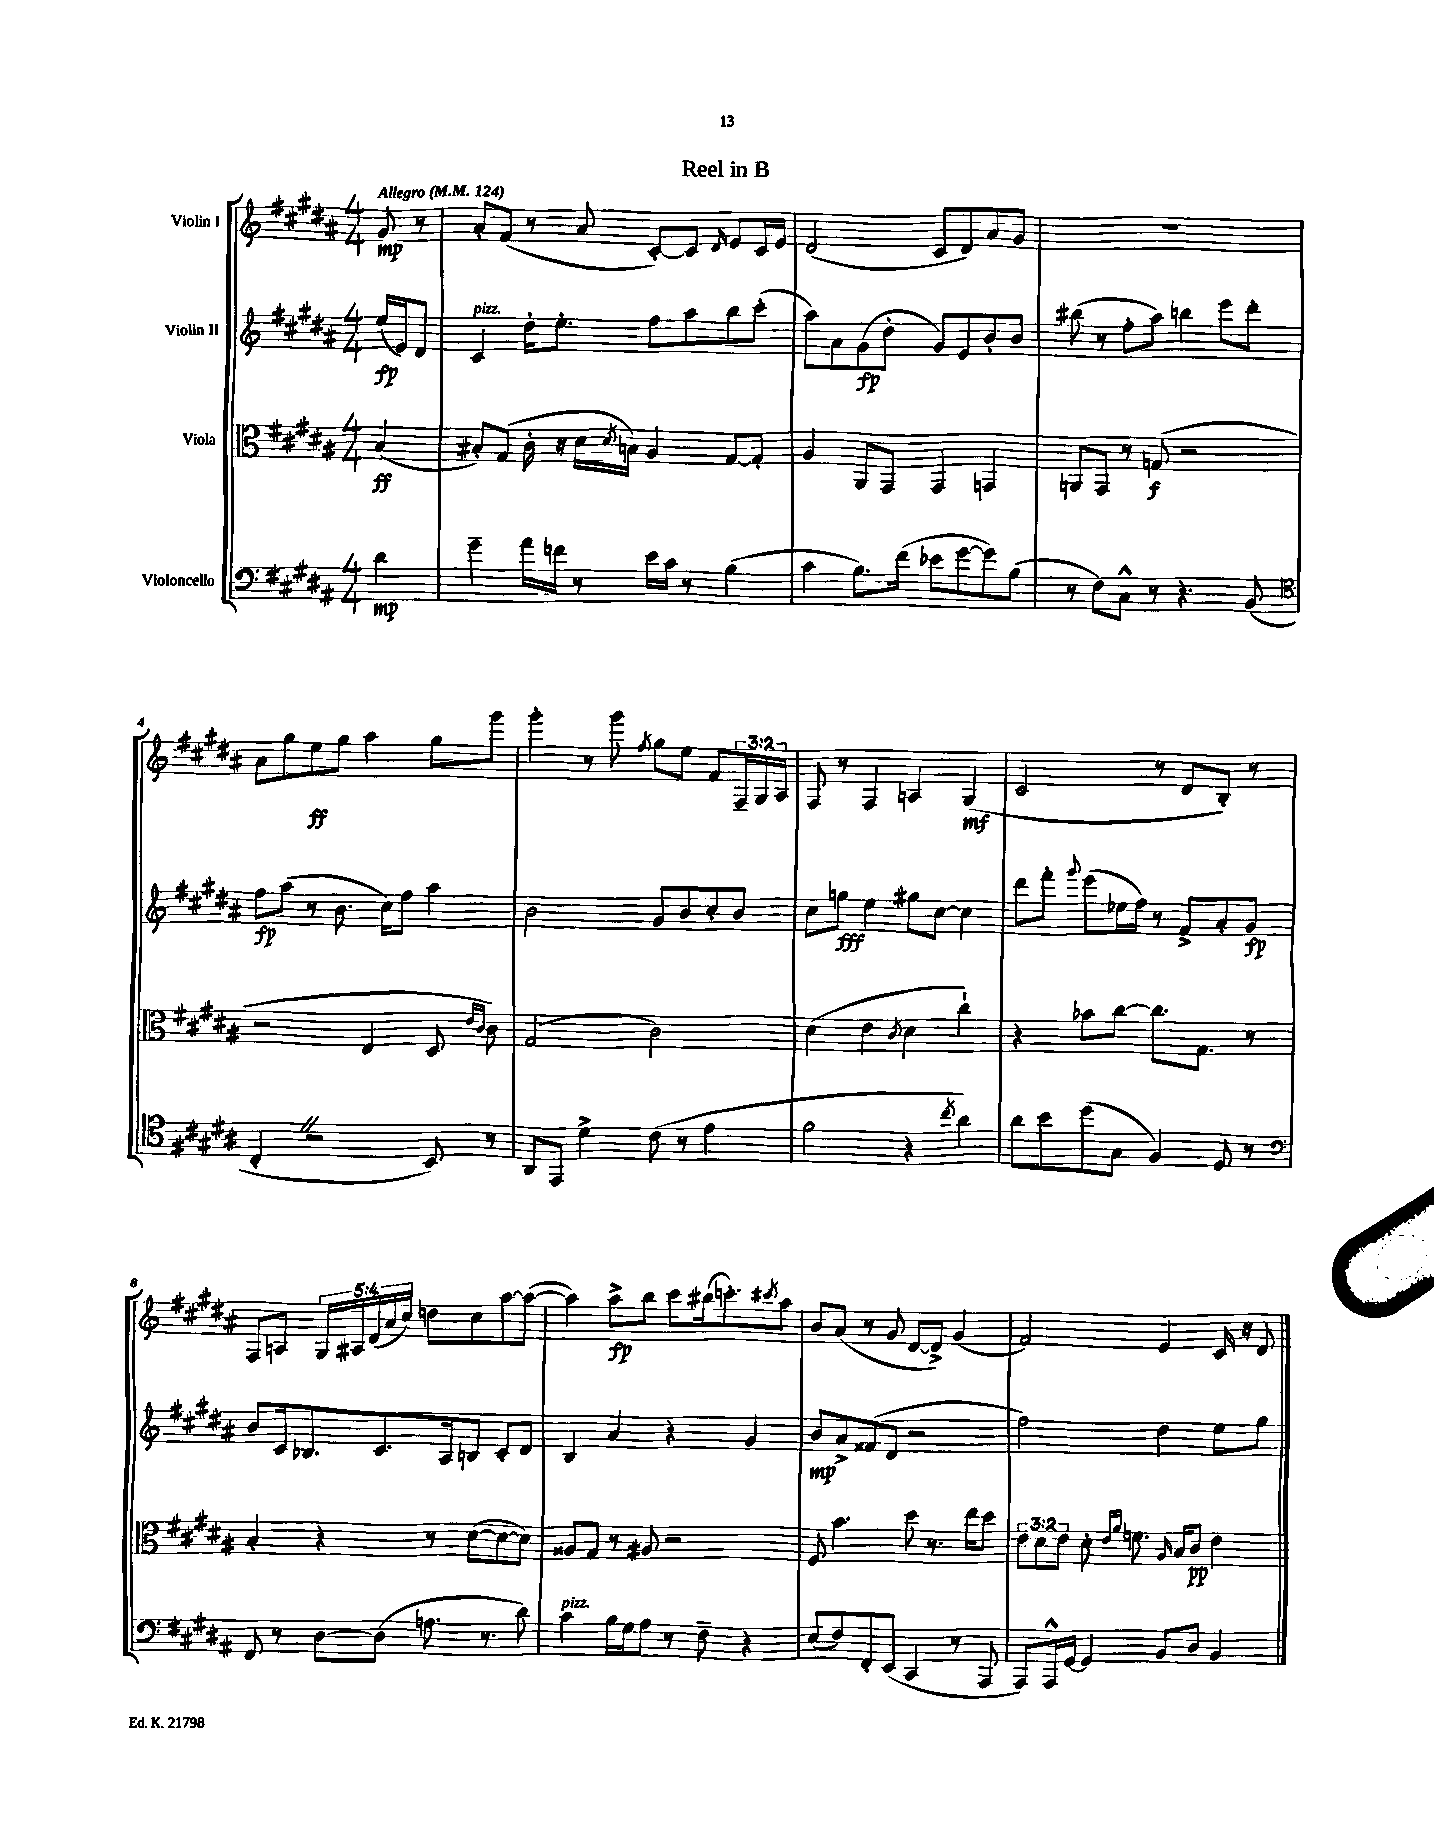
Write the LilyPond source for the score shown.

\header { title = "Reel in B" }
<<
\new StaffGroup <<
\new Staff = "s0" \with { instrumentName = "Violin I" } {
    \clef treble \key b \major \numericTimeSignature \time 4/4 \override Staff.TupletNumber.text = #tuplet-number::calc-fraction-text \partial 4 \tempo "Allegro" 4 = 124
    gis'8\mp r8 |
    ais'8-. fis'8( r8 ais'8 cis'8~-.) cis'8 \grace { dis'16 } e'8 cis'16 e'16 |
    dis'2( cis'8 dis'8) ais'8 gis'8 |
    R1 |
    ais'8 gis''8 e''8\ff gis''8 ais''4 gis''8 gis'''8 |
    gis'''4-. r8 gis'''8 \acciaccatura { fis''8 } gis''8 e''8 fis'8 \tuplet 3/2 { fis16-- gis16 ais16 } |
    fis8 r8 fis4 a4 gis4\mf( |
    cis'2 r8 dis'8 b8-.) r8 |
    fis8 a8 \tuplet 5/4 { gis16 ais16 dis'16( ais'16 cis''16) } d''8 cis''8 ais''8~ ais''8~( |
    ais''4) ais''8->\fp b''8 cis'''8 bis''16( c'''8.-.) \acciaccatura { cis'''8 } ais''8 |
    b'8 ais'8( r8 gis'8 dis'8~ dis'8->) gis'4( |
    fis'2) e'4 cis'16 r16 dis'8 \bar "|." |
}
\new Staff = "s1" \with { instrumentName = "Violin II" } {
    \clef treble \key b \major \numericTimeSignature \time 4/4 \partial 4
    e''16\fp( e'16) dis'8 |
    cis'4^\markup { \italic "pizz." } dis''16-. e''8.-. fis''8 ais''8 b''8 cis'''8-.( |
    ais''8) ais'8 gis'8\fp( dis''8-. gis'8) e'8 b'8-. b'8 |
    bis''8( r8 fis''8-. ais''8) b''4 e'''8 dis'''8-. |
    fis''8\fp ais''8( r8 b'8. cis''16) fis''8 ais''4 |
    b'2 gis'8 b'8 cis''8-. b'8 |
    cis''8 g''8\fff e''4 gis''8 cis''8~ cis''4 |
    dis'''8 fis'''8-. \appoggiatura { gis'''8 } e'''8( ees''16 fis''16) r8 fis'8-> ais'8-. gis'8\fp |
    b'8 cis'16 bes8. cis'8. ais16 b8 cis'8-. dis'8 |
    b4 ais'4 r4 gis'4 |
    b'8\mp ais'8-> fisis'8( dis'8 r2 |
    fis''2) dis''4 e''8 gis''8 \bar "|." |
}
\new Staff = "s2" \with { instrumentName = "Viola" } {
    \clef alto \key b \major \numericTimeSignature \time 4/4 \override Staff.TupletNumber.text = #tuplet-number::calc-fraction-text \partial 4
    b4\ff( |
    bis8-.) gis8( cis'16-. r16 dis'16 \acciaccatura { dis'8 } b16) ais4 gis8~ gis8-. |
    ais4 ais,8 gis,8 gis,4 g,4 |
    a,8 gis,8 r8 g8\f( r2 |
    r2 e4 dis8 \grace { e'16 cis'16 } cis'8) |
    gis2( cis'2) |
    dis'4( e'4 \acciaccatura { cis'8 } dis'4 cis''4-!) |
    r4 bes'8 cis''8~ cis''8. gis8. r8 |
    b4-. r4 r8 dis'8~( dis'8~ dis'8) |
    aisis8 gis8 r8 ais8 r2 |
    fis8 b'4. dis''8 r8. e''16 dis''8 |
    \tuplet 3/2 { e'8 dis'8 e'8 } dis'8-. \grace { e'16 ais'16 } f'8. \grace { ais16 } b16 cis'8\pp e'4 \bar "|." |
}
\new Staff = "s3" \with { instrumentName = "Violoncello" } {
    \clef bass \key b \major \numericTimeSignature \time 4/4 \partial 4
    dis'4\mp |
    gis'4-- ais'16 f'16 r8 e'16 cis'16 r8 b4( |
    cis'4 b8.) fis'16( ees'8 gis'8~ gis'8) b8( |
    r8 fis8) cis8-^ r8 r4. b,8( |
    \clef tenor cis4-. \once \override BreathingSign.text = \markup { \musicglyph "scripts.caesura.straight" } \breathe r2 b,8) r8 |
    ais,8 e,8 dis'4-> cis'8( r8 e'4 |
    fis'2 r4 \acciaccatura { cis''8 } ais'4) |
    ais'8 b'8 dis''8( gis8 fis4) dis8 r8 |
    \clef bass fis,8 r8 dis8~ dis8( a8. r8. dis'8) |
    cis'4^\markup { \italic "pizz." } b16 gis16 ais8 r8 fis8-- r4 |
    e8( fis8) fis,8-. e,8( cis,4 r8 ais,,8 |
    ais,,8) ais,,16-^ gis,16~ gis,4 b,8 dis8 b,4 \bar "|." |
}
>>
>>
